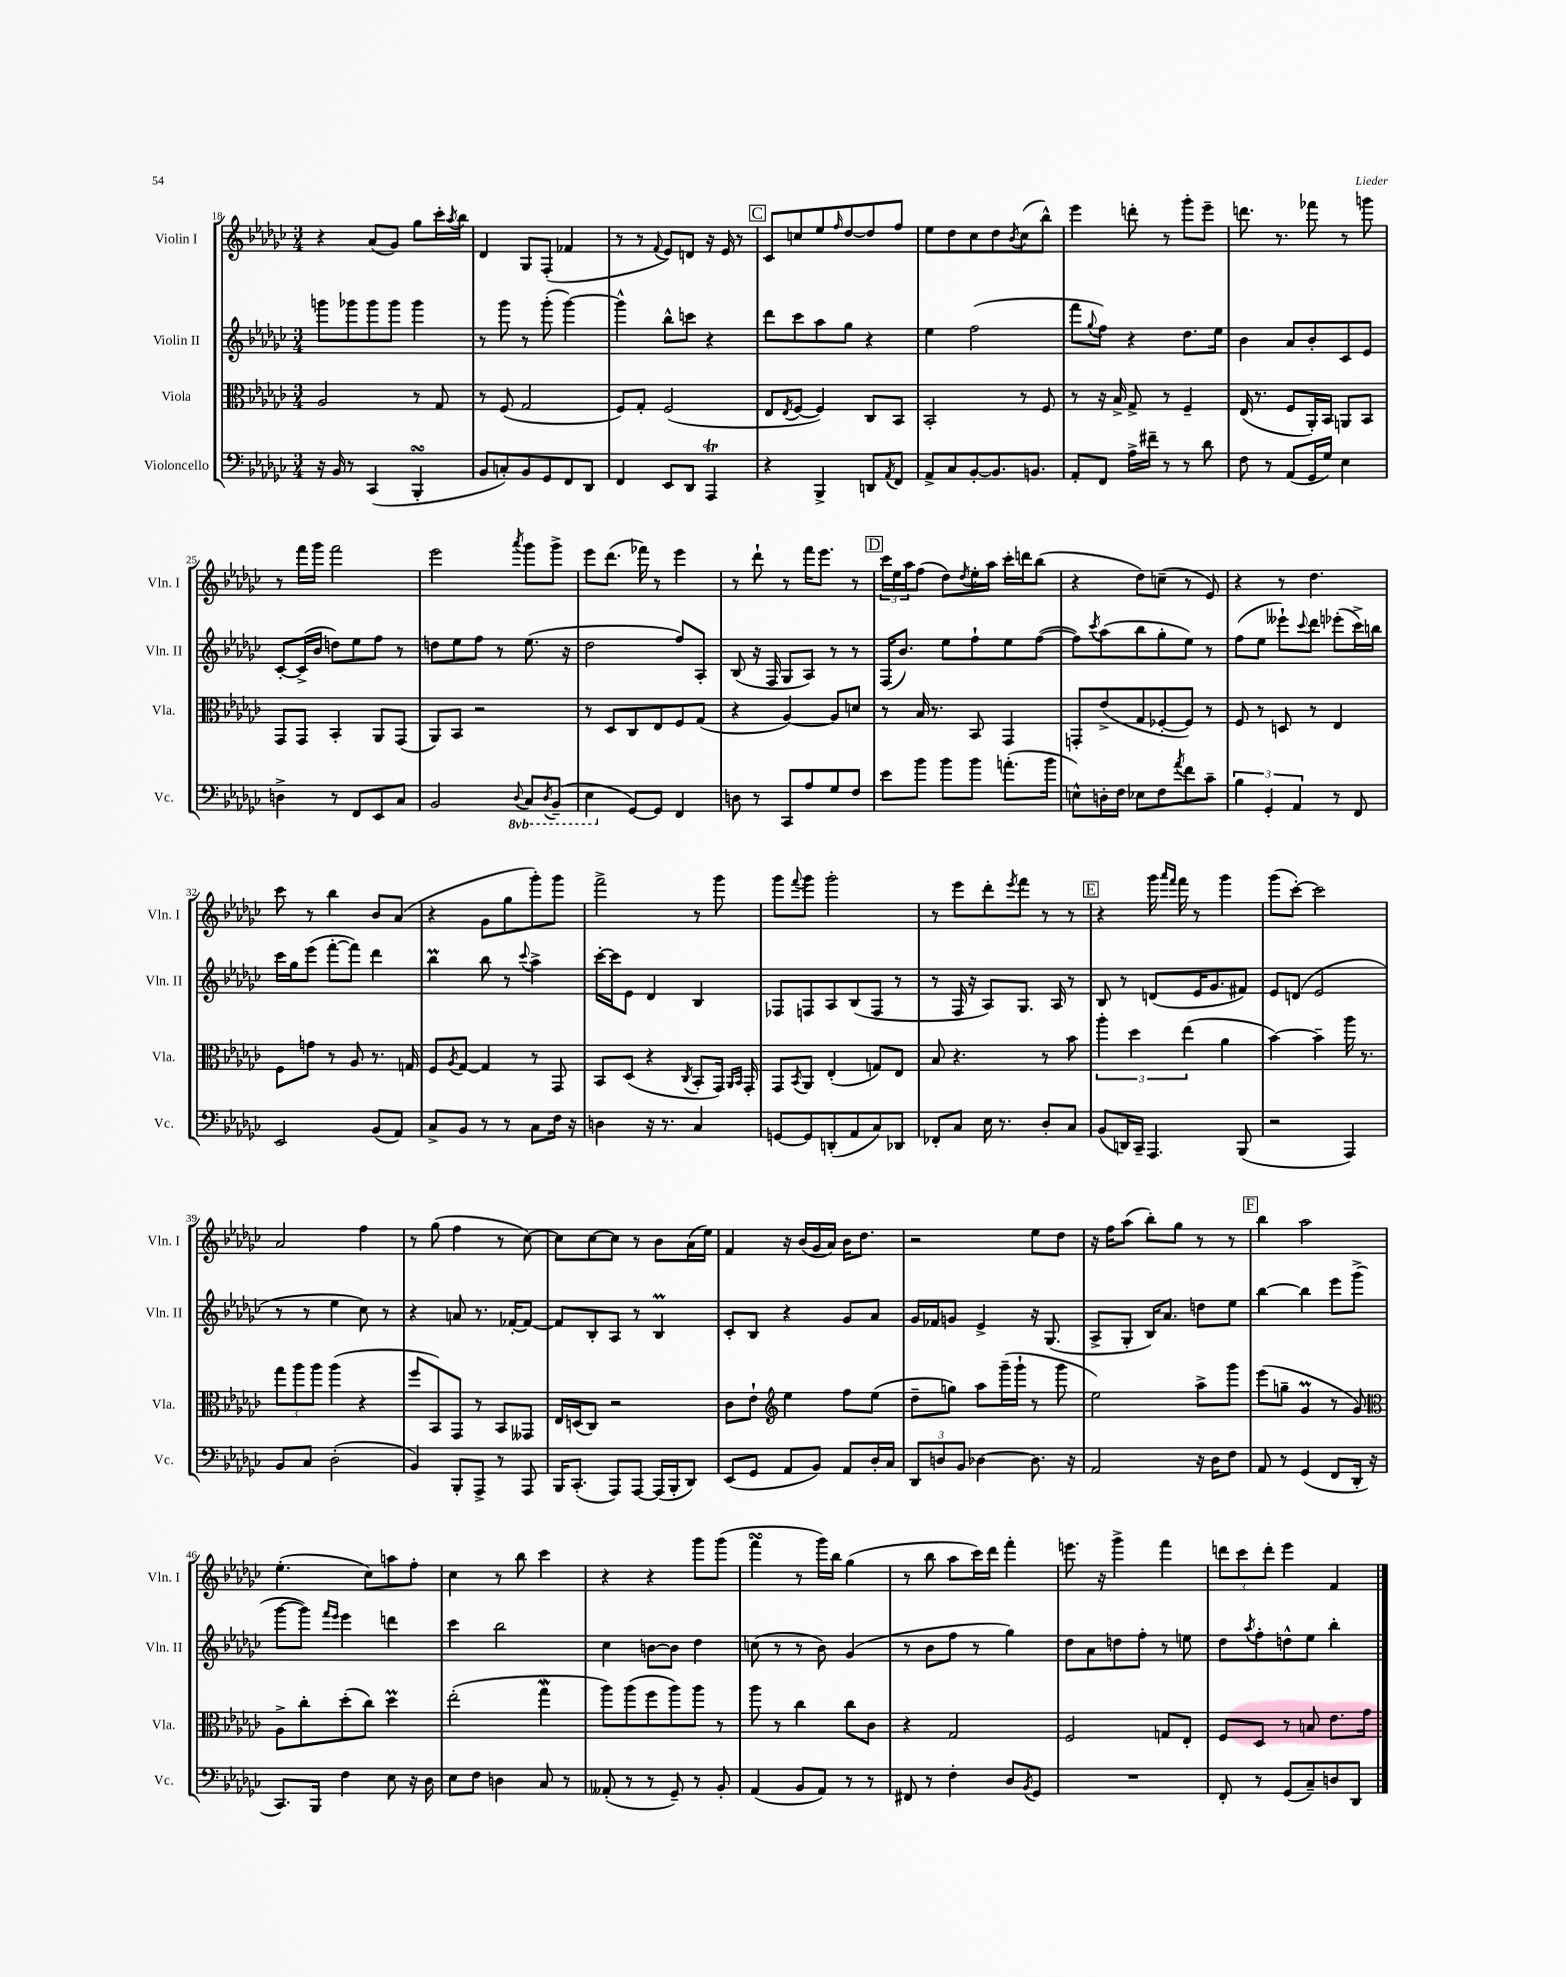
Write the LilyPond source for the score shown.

<<
\new StaffGroup <<
\new Staff = "s0" \with { instrumentName = "Violin I" shortInstrumentName = "Vln. I" } {
    \clef treble \key ges \major \numericTimeSignature \time 3/4
    r4 aes'8( ges'8) ges''8 ces'''16-. \acciaccatura { aes''8 } bes''16 |
    des'4 ges8 f8-.( fes'4 |
    r8 r8 \appoggiatura { f'8 } ees'8) d'8 r16 ees'16 r8 |
    \mark \markup { \box "C" } ces'8 c''8 ees''8 \grace { f''16 } des''8~ des''8 f''8 |
    ees''8 des''8 ces''8 des''8 \acciaccatura { bes'8 } ces''8( bes''8-^) |
    ees'''4 d'''8-. r8 ges'''8-. ees'''8-- |
    d'''8. r8. fes'''8 r8 g'''8 |
    r8 f'''16 ges'''16 f'''2 |
    ees'''2 \acciaccatura { aes'''8 } ges'''8 ges'''8-> |
    ees'''8 des'''8.( fes'''16) r8 ees'''4 |
    r8 des'''8-! r8 f'''16 ees'''8. r8 |
    \mark \markup { \box "D" } \tuplet 3/2 { ces'''16 ees''16 aes''16 } f''8( des''8) \acciaccatura { des''8 } ees''16-. aes''16 ces'''16-. d'''16 bes''8( |
    r4 des''8) c''8--( r8 ees'8) |
    r4 r8 des''4. |
    ces'''8 r8 bes''4 bes'8 aes'8( |
    r4 ges'8 ges''8 ges'''8-.) ges'''8 |
    f'''2-> r8 ges'''8 |
    ges'''8 \appoggiatura { f'''8 } ges'''8 ges'''2-. |
    r8 ees'''8 des'''8-. \acciaccatura { ees'''8 } f'''8 r8 r8 |
    \mark \markup { \box "E" } r4 ges'''16 \grace { aes'''16 f'''16 } f'''16 r8 ges'''4 |
    ges'''8( ces'''8~-.) ces'''2 |
    aes'2 f''4 |
    r8 ges''8( f''4 r8 ces''8~) |
    ces''8 ces''8~ ces''8 r8 bes'8 aes'16( ees''16) |
    f'4 r16 bes'16( ges'16 aes'16) bes'16 des''8. |
    r2 ees''8 des''8 |
    r16 f''16 aes''8( bes''8-.) ges''8 r8 r8 |
    \mark \markup { \box "F" } bes''4 aes''2 |
    ees''4.-.( ces''8) a''8 f''8-. |
    ces''4 r8 bes''8 ces'''4 |
    r4 r4 ges'''8 ges'''8( |
    f'''4\turn r8 ges'''16) bes''16 ges''4( |
    r8 bes''8 aes''8 ces'''16) des'''16 f'''4-. |
    e'''8. r16 ges'''4-> f'''4 |
    \tuplet 3/2 { d'''8 ces'''8 d'''8-. } ees'''4 f'4 \bar "|." |
}
\new Staff = "s1" \with { instrumentName = "Violin II" shortInstrumentName = "Vln. II" } {
    \clef treble \key ges \major \numericTimeSignature \time 3/4
    g'''8 ges'''8 ges'''8 ges'''8 ges'''4 |
    r8 ges'''8 r8 ges'''8-.( ges'''4~) |
    ges'''4-^ bes''8-^ c'''8 r4 |
    \mark \markup { \box "C" } des'''8 ces'''8 aes''8 ges''8 r4 |
    ees''4 f''2( |
    f'''8 \appoggiatura { ges''8 } f''8) r4 des''8. ees''16 |
    bes'4 aes'8 bes'8-. ces'8 ees'8 |
    ces'8~-. ces'16->( bes'16 d''8) ees''8 f''8 r8 |
    d''8 ees''8 f''8 r8 ees''8.( r16 |
    des''2 f''8) aes8-. |
    bes8( r16 f16 ges8 aes8) r8 r8 |
    \mark \markup { \box "D" } f16( bes'8.) ees''8 f''8-! ees''8 f''8~( |
    f''8) \acciaccatura { ces'''8 } aes''8( bes''8 ges''8-. ees''8) r8 |
    f''8( ees''8 eeses'''8-!) \appoggiatura { ces'''8 } des'''8 ees'''8-.( ces'''16->) b''16 |
    ces'''16 ges''16 ees'''8( f'''8~-. f'''8) des'''4 |
    bes''4\prall bes''8 r8 \appoggiatura { ces'''8 } aes''4-> |
    ces'''16~-. ces'''16 ees'8 des'4 bes4 |
    fes8 f8 aes8 bes8( f8 r8 |
    r8 f16 r16 aes8) ges8. aes16 r8 |
    \mark \markup { \box "E" } bes8 r8 d'8( ees'16 ges'8. fis'8) |
    ees'8 d'8( ees'2 |
    r8 r8 ees''4 ces''8) r8 |
    r4 a'8 r8. fes'16~-. fes'8~ |
    fes'8 bes8-. aes8 r8 bes4\prall |
    ces'8-. bes8 r4 ges'8 aes'8 |
    ges'16 fes'16 g'8 ees'4-> r16 ges8.( |
    aes8-> ges8-. bes16) aes'8. d''8 ees''8 |
    \mark \markup { \box "F" } bes''4~ bes''4 ees'''8 ges'''8->( |
    ges'''8~ ges'''8) \grace { f'''16 ees'''16 } ees'''4 d'''4 |
    ces'''4 bes''2 |
    ces''4 b'8~ b'8 des''4 |
    c''8( r8 r8 bes'8) ges'4( |
    r8 bes'8 f''8 r8 ges''4) |
    des''8 aes'8 d''8 f''8-. r8 e''8 |
    des''8 \acciaccatura { aes''8 } f''8-. d''8-^ ees''8 bes''4-. \bar "|." |
}
\new Staff = "s2" \with { instrumentName = "Viola" shortInstrumentName = "Vla." } {
    \clef alto \key ges \major \numericTimeSignature \time 3/4
    aes2 r8 ges8 |
    r8 f8( ges2 |
    f8) ges8-. f2( |
    \mark \markup { \box "C" } ees8 \acciaccatura { ees8 } f8~ f4) ces8 bes,8 |
    bes,2-. r8 f8 |
    r8 r16 bes16-> ges8-> r8 f4-- |
    ees16( r8. f8 aes,16-.) bes,16 a,8 bes,8 |
    ges,8 ges,8 bes,4-. aes,8 ges,8( |
    aes,8) bes,8 r2 |
    r8 des8 ces8 ees8 f8 ges8( |
    r4 aes4~) aes8 d'8 |
    \mark \markup { \box "D" } r8 bes16 r8. bes,8 ges,4 |
    g,8-. ees'8->( ges8 fes8~-. fes8) r8 |
    f8 r8 d8 r8 ees4 |
    f8 g'8 r8 aes8 r8. g16 |
    f8 \acciaccatura { aes8 } ges8~ ges4 r8 ges,8 |
    bes,8 des8( r4 \acciaccatura { ces8 } bes,8-. ges,16) \grace { aes,16 bes,16 } ges,16-. |
    ges,8 \acciaccatura { bes,8 } aes,8 ees4-.( g8) ees8 |
    bes8 r4. r8 bes'8 |
    \mark \markup { \box "E" } \tuplet 3/2 { aes''4-. des''4 ees''4( } aes'4 |
    bes'4~) bes'4-- aes''16 r8. |
    \tuplet 3/2 { ges''8 aes''8 aes''8 } aes''4( r4 |
    f''8 bes,8) ges,8 r8 bes,8 geses,8 |
    ees16 d16( ces8) r2 |
    ces'8 ees'8-! \clef treble ees''4 f''8 ees''8( |
    des''8-- g''8) aes''8 ges'''16--( ges'''16-! r8 ges'''8 |
    ees''2) aes''8-> ges'''8 |
    \mark \markup { \box "F" } ees'''8( g''8-- ges'4\prall r8 ges'8) |
    \clef alto aes8-> ces''8-. des''8-.( ces''8) des''4\prall |
    ees''2-.( ges''4\mordent |
    aes''8) aes''8( f''8 aes''8) aes''8 r8 |
    aes''8 r8 ces''4 ces''8 ces'8 |
    r4 ges2 |
    f2 g8 ees8-. |
    f8 des8 r8 b8 ees'8. ges'16 \bar "|." |
}
\new Staff = "s3" \with { instrumentName = "Violoncello" shortInstrumentName = "Vc." } {
    \clef bass \key ges \major \numericTimeSignature \time 3/4 \set Staff.ottavationMarkups = #ottavation-simple-ordinals
    r16 bes,16 r8 ces,4( bes,,4-.\turn |
    bes,8 c8-.) bes,8 ges,8 f,8 des,8 |
    f,4 ees,8 des,8 aes,,4\trill |
    \mark \markup { \box "C" } r4 bes,,4-> d,8 \acciaccatura { aes,8 } f,8 |
    aes,8-> ces8 bes,8~-. bes,8. b,8. |
    aes,8-. f,8 aes16-> fis'16-- r8 r8 des'8 |
    f8 r8 aes,8( ges,16 ges16) ees4 |
    d4-> r8 f,8 ees,8 ces8 |
    bes,2 \ottava #-1 \appoggiatura { des,8 } ces,8 \acciaccatura { des,8 } bes,,8--( |
    ees,4 \ottava #0 ges,8~) ges,8 f,4 |
    d8 r8 ces,8 aes8 ges8 f8 |
    \mark \markup { \box "D" } ees'8 bes'8 bes'8 bes'8 a'8.-.( bes'16 |
    e8-^) d16-. f16 ees8 f8 \acciaccatura { aes'8 } f'8 ces'8-- |
    \tuplet 3/2 { bes4 ges,4-. aes,4 } r8 f,8 |
    ees,2 bes,8( aes,8) |
    ces8-> bes,8 r8 r8 ces8 f16 r16 |
    d4 r16 r8. ces4 |
    g,8~ g,8 d,8-.( aes,8 ces8) des,8 |
    fes,8-. ces8 ees16 r8. des8-. ces8 |
    \mark \markup { \box "E" } bes,8( d,16) ces,16-- aes,,4. bes,,8( |
    r2 aes,,4) |
    bes,8 ces8 des2-.( |
    bes,4) bes,,8-. aes,,8-> r8 aes,,8 |
    bes,,16 ces,8.-.( aes,,8) aes,,8~ aes,,16( bes,,16-. des,8) |
    ees,8( ges,8 aes,8 bes,8) aes,8 des16-. ces16 |
    \tuplet 3/2 { des,8 d8 bes,8 } des4~ des8. r16 |
    aes,2 r16 des16 f8 |
    \mark \markup { \box "F" } aes,8 r8 ges,4( f,8 des,16-. r16 |
    ces,8.) bes,,16 f4 ees8 r16 des16 |
    ees8 f8 d4 ces8 r8 |
    aeses,8-.( r8 r8 ges,8--) r8 bes,8-. |
    aes,4( bes,8 aes,8) r8 r8 |
    fis,8 r8 f4-. des8 \acciaccatura { bes,8 } ges,8 |
    R2. |
    f,8-. r8 ges,8( ces8--) d8 des,8 \bar "|." |
}
>>
>>
\layout { \context { \Score currentBarNumber = #18 } }
